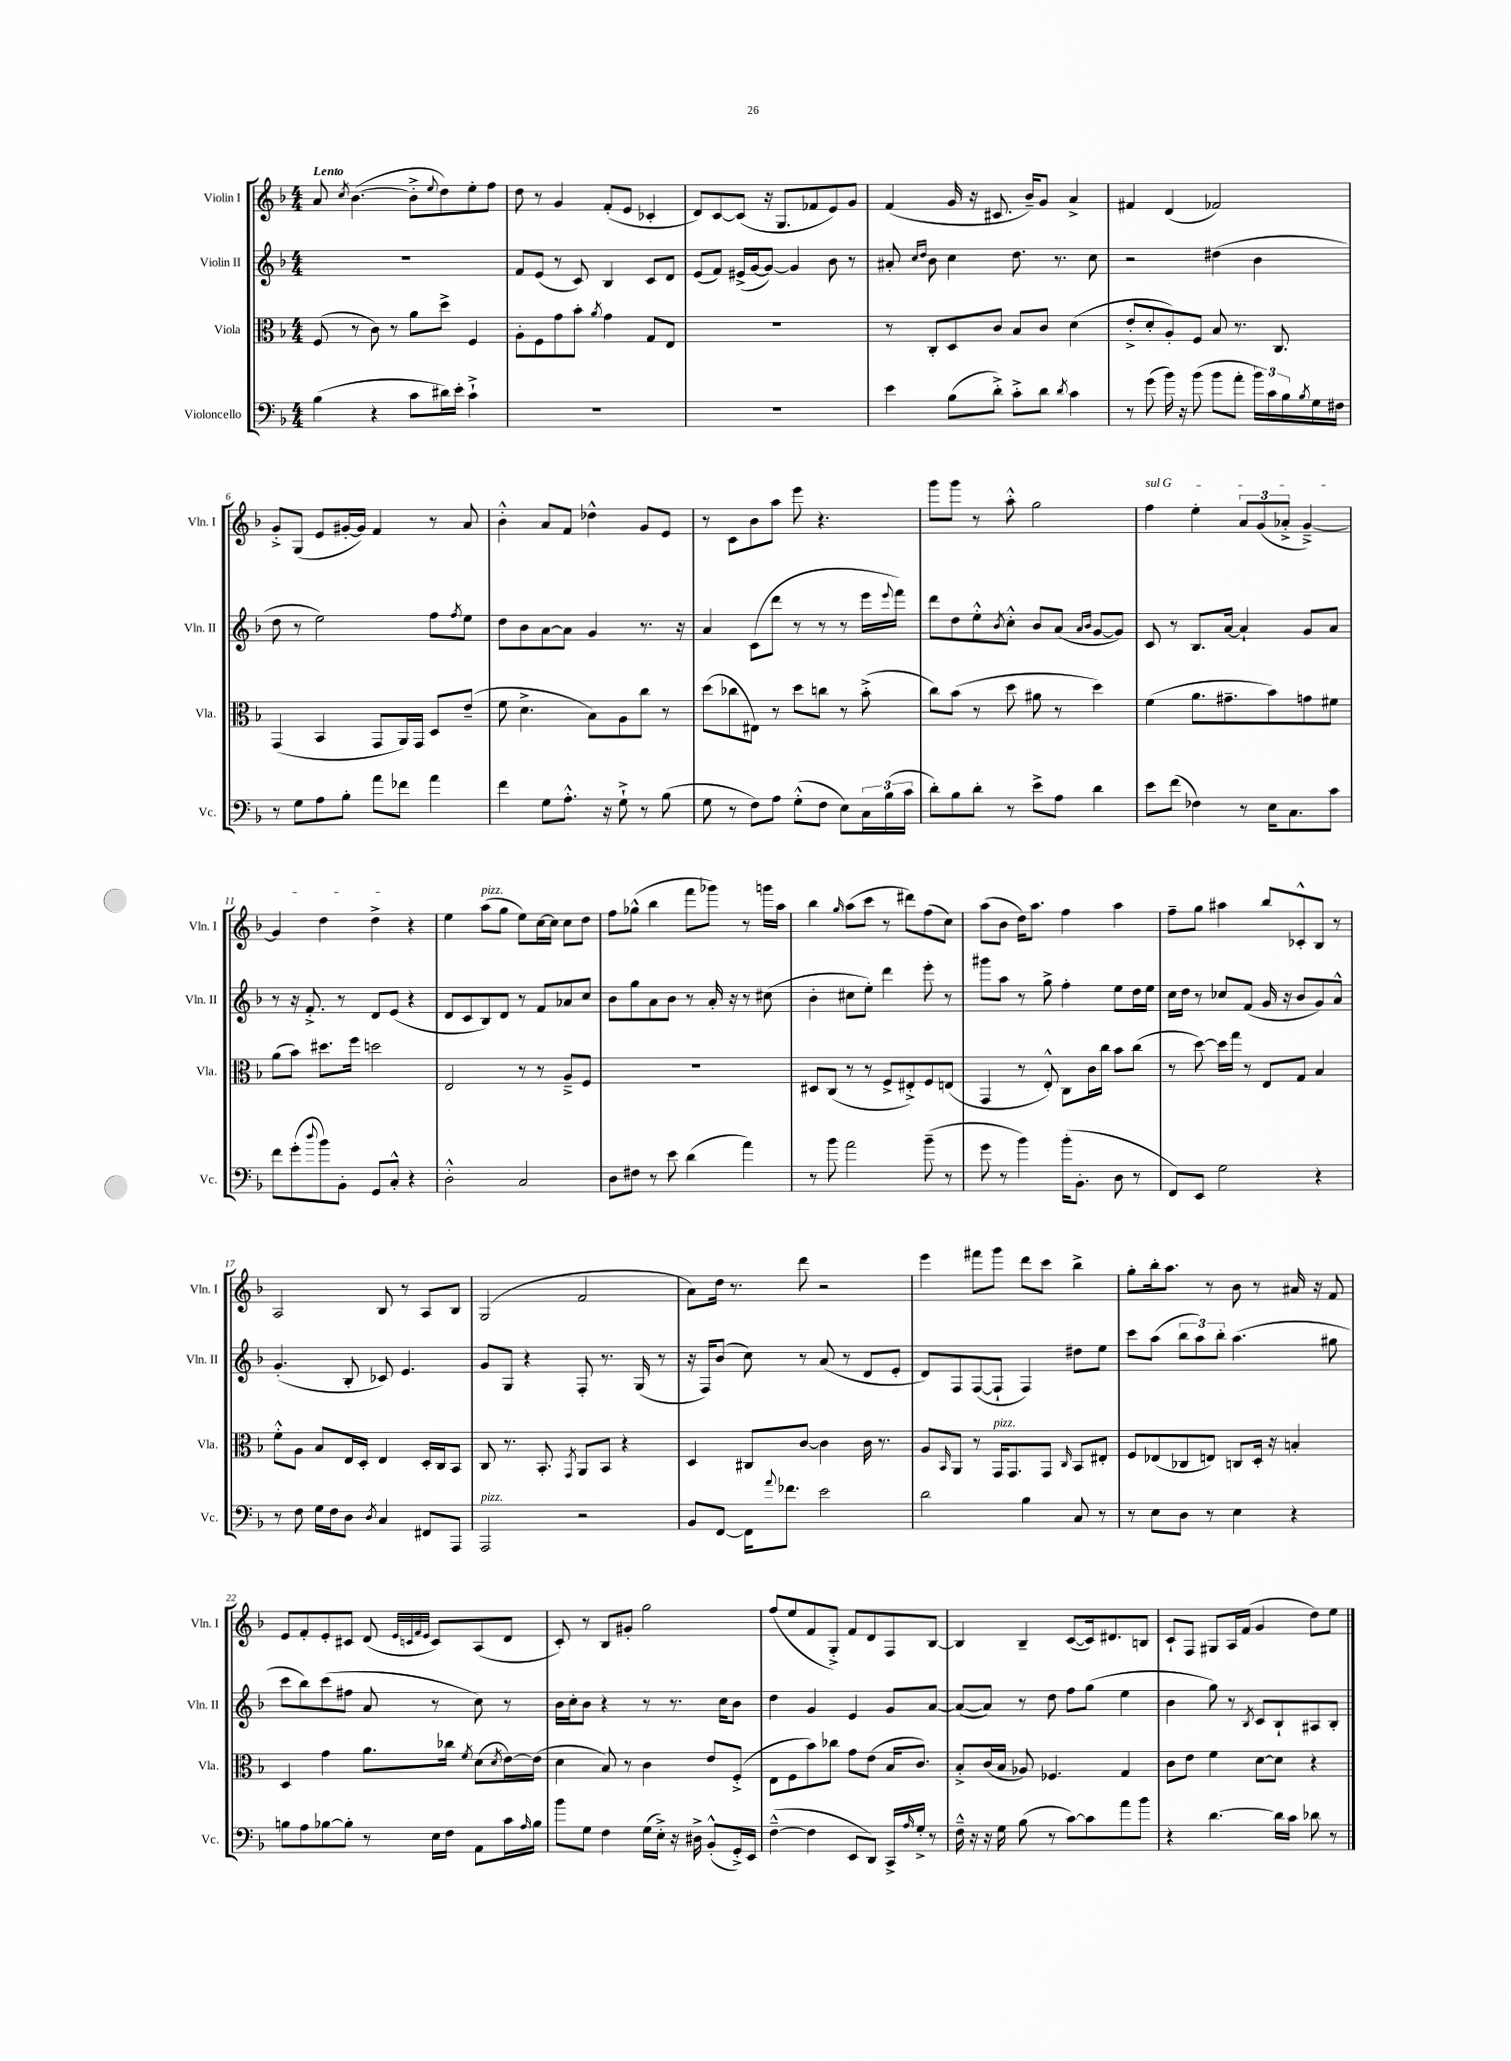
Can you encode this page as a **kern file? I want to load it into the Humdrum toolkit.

**kern	**kern	**kern	**kern
*staff4	*staff3	*staff2	*staff1
*clefF4	*clefC3	*clefG2	*clefG2
*k[b-]	*k[b-]	*k[b-]	*k[b-]
*M4/4	*M4/4	*M4/4	*M4/4
(4B-	(8F	1r	8a
.	.	.	8qcc
.	8r	.	([4.b-
4r	8c)	.	.
.	8r	.	.
8c	8a	.	8b-'^]
.	.	.	8qqee
16d#)	8dd^	.	8dd)
16e'	.	.	.
4c`^	4F	.	8ee'
.	.	.	8ff
=	=	=	=
1r	8A'	8f	8dd
.	8F	(8e	8r
.	8g	8r	4g
.	8b-'	8c)	.
.	8qa	.	.
.	4g	4B-	(8f'
.	.	.	8e
.	8G	8c	4c-'
.	8E	8d	.
=	=	=	=
1r	1r	(8e	8d)
.	.	8f)	[8c
.	.	(16e#^	(8c]
.	.	[16g	.
.	.	8g_)	16r
.	.	.	8.G
.	.	4g]	.
.	.	.	8f-
.	.	8b-	8e)
.	.	8r	8g
=	=	=	=
4e	8r	8a#'	(4f
.	.	16qqcc	.
.	.	16qqdd	.
.	8C'	8b-	.
(8B-	8D	4cc	16g
.	.	.	16r
8d'^)	8c	.	8.c#
8c'^	8B-	8.dd	.
.	.	.	16b-~)
8d	8c	.	8g
.	.	8.r	.
8qd	.	.	.
4c	(4d	.	4a^
.	.	8cc	.
=	=	=	=
8r	8e'^	2r	4f#
(8g	8d'	.	.
16b-)	8A')	.	(4d
16r	.	.	.
(8b-	8F	.	.
8b-	8B-	(4dd#	2f-)
8a'	8.r	.	.
24b-)	.	4b-	.
24c	.	.	.
.	8.C	.	.
24B-	.	.	.
8qB-	.	.	.
16G	.	.	.
16F#	.	.	.
=	=	=	=
8r	(4GG	8dd	8g'^
8G	.	8r	(8G
8A	4BB-	2ee)	8e
8B-'	.	.	[16g#'
.	.	.	16g#])
8a	8GG	.	4f
8f-	16AA)	.	.
.	16GG	.	.
4a	8D	8ff	8r
.	.	8qff	.
.	(8e~	8ee	8a
=	=	=	=
4f	8f	8dd	4b-'^^
.	4.d^	8b-	.
8G	.	[8a	8a
8.A'^^	.	8a]	8f
.	8B-)	4g	4dd-^^
16r	.	.	.
8G`^	8A	.	.
8r	8cc	8.r	8g
(8B-	8r	.	8e
.	.	16r	.
=	=	=	=
8G	(8dd	4a	8r
8r	8cc-	.	8c
8F)	8E#)	(8c	8b-
8A	8r	8ddd	8aa
(8G'^^	8dd	8r	8eee
8F	8cc	8r	4.r
8E)	8r	8r	.
24C	(8b-'^	16eee	.
(24B-	.	.	.
.	.	8qqeee	.
.	.	16fff)	.
24c	.	.	.
=	=	=	=
8d')	8cc)	8ddd	8ggg
8B-	(8b-	8dd	8ggg
8d'	8r	8ee'^^	8r
.	.	8qb-	.
8r	8dd	8cc'^^	8aa'^^
8e^	8a#	8b-	2gg
8A	8r	(8a	.
.	.	16qqa	.
.	.	16qqb-	.
4d	4dd)	[8g	.
.	.	8g])	.
=	=	=	=
8e	(4f	8c	4ff
(8f	.	8r	.
4F-)	8.a	8.B-	4ee'
.	8.g#~	[16a	.
8r	.	4a`]	12a
.	.	.	(12g
16E	8b-)	.	.
.	.	.	12a-'^
8.C	.	.	.
.	8g	8g	[4g~^)
8c	8f#	8a	.
=	=	=	=
8f	(8a	8r	4g]
(8g'	8b-)	16r	.
.	.	8.f'^	.
8qqdd	.	.	.
8b-)	8.dd#	.	4dd
8BB-'	.	8r	.
.	16ff	.	.
8GG	2dd	8d	4dd^
8C'^^	.	(8e	.
4r	.	4r	4r
=	=	=	=
2D'^^	2E	8d	4ee
.	.	8c	.
.	.	8B-)	(8aa
.	.	8d	8gg
2C	8r	8r	8ee)
.	8r	8f	[16cc
.	.	.	16cc]
.	8A~^	8a-	8cc
.	8F	8cc	8dd
=	=	=	=
8D	1r	8b-	8ff
8F#	.	8gg	(8gg-^^
8r	.	8a	4bb-
8e	.	8b-	.
(4d	.	8r	8fff
.	.	16a'	8ggg-)
.	.	16r	.
4a)	.	8r	8r
.	.	(8cc#	16ggg
.	.	.	16aa
=	=	=	=
8r	8D#	4b-'	4bb-
8b-	(8C	.	.
.	.	.	16qqgg
2a	8r	8cc#	(8aa
.	8r	8ee')	8ccc
.	8F^	4ddd	8r
.	8E#'^)	.	8ddd#)
(8b-~	8F	8eee'	(8ff
8r	(8E	8r	8cc)
=	=	=	=
8g	4GG	8ggg#	(8aa
8r	.	8aa	8b-
4b-)	8r	8r	16dd)
.	.	.	8.aa
.	8E'^^)	8gg^	.
(16b-'	8C	4ff'	4ff
8.BB-'	.	.	.
.	16c	.	.
.	16cc	.	.
8D	8b-	8ee	4aa
8r	(8cc	16dd	.
.	.	16ee	.
=	=	=	=
8FF)	8r	16cc	8ff~
.	.	16dd	.
8EE	[8dd)	8r	8gg
2G	16dd]	8cc-	4aa#
.	16gg	.	.
.	8r	(8f	.
.	8E	16g	8bb-
.	.	16r	.
.	8G	8b-	8c-'^^
4r	4B-	8g)	8B-
.	.	8a^^	8r
=	=	=	=
8r	8f'^^	(4.g'	2A
8F	8A	.	.
16G	8B-	.	.
16F	.	.	.
8D	16E	8B-'	.
.	16D'	.	.
8qD	.	.	.
4C	4E	8c-)	8B-
.	.	4.e	8r
8FF#	16D'	.	8A
.	16C	.	.
8AAA	8BB-	.	8B-
=	=	=	=
2AAA	8C	8g	(2G
.	8.r	8G	.
.	.	4r	.
.	8.BB-'	.	.
.	8qGG	.	.
2r	8AA	8F'	2f
.	8BB-	8.r	.
.	4r	.	.
.	.	(16G	.
.	.	8r	.
=	=	=	=
8BB-	4D	16r	8a)
.	.	16F)	.
[8FF	.	(8b-	16dd
.	.	.	8.r
16FF]	8C#	8cc)	.
8qqa	.	.	.
8.f-	.	.	.
.	[8c	8r	8ddd
2e	4c]	(8a	2r
.	.	8r	.
.	16c	8d	.
.	8.r	.	.
.	.	8e'	.
=	=	=	=
2d	8A	8d)	4eee
.	16qqBB-	.	.
.	8AA	8F	.
.	8r	([8F	8fff#
.	16GG	8F`]	8ggg
.	8.GG	.	.
4B-	.	4F)	8ddd
.	8GG	.	8ccc
.	16qqC	.	.
8C	8BB-	8dd#	4bb-^
8r	8E#'	8ee	.
=	=	=	=
8r	8F	8ccc	8gg'
8E	(8E-	(8aa	16bb-'
.	.	.	8.aa
8D	8C-	12bb-	.
.	.	12aa)	.
8r	8E)	.	8r
.	.	12bb-'	.
4E	8C	(4.aa	8b-
.	16D'	.	8r
.	16r	.	.
4r	4B'	.	16a#
.	.	.	16r
.	.	8gg#	8f
=	=	=	=
8B	4D	8ccc	8e
8A	.	8bb-)	8f'
[8B-	4g	(8ccc	8e'
8B-']	.	8ff#	8c#
8r	8.a	8a	(8d
.	.	.	32qqe
.	.	.	32qqc
.	.	.	32qqf
.	.	.	32qqe
16E	.	8r	8c)
16F	16cc-	.	.
.	8qf	.	.
8AA	(8d	8cc)	(8A
.	8qd	.	.
16c	[16e)	8r	8d
16qqA	.	.	.
16B-	(16e]	.	.
=	=	=	=
8b-	4d	16b-	8c')
.	.	16cc'	.
8G	.	8b-	8r
4F	8B-)	4r	8B-
.	8r	.	8g#'
(16G	4c	8r	2gg
16E'^)	.	.	.
16r	.	8.r	.
16D#^	.	.	.
(8BB-'^^	8e	.	.
.	.	16cc	.
16GG'^)	(8F'^	8b-	.
16EE	.	.	.
=	=	=	=
([4F~^^	8E	4dd	(8ff
.	8F	.	8ee
4F]	8b-)	4g	8f
.	8cc-	.	8G'^)
8EE	8g	4e	8f
8DD)	(8e	.	8d
16CC^	16B-	8g	8F
16qqA	.	.	.
16G'^	8.c)	.	.
8r	.	[8a	[8B-
=	=	=	=
16F~^^	8B-'^	(8a_	4B-]
16r	.	.	.
16r	(16c	8a])	.
16G	16B-	.	.
(8B-	8A-)	8r	4B-~
8r	4.F-	8dd	.
[8c)	.	8ff	([8c
8c]	.	(8gg	16c])
.	.	.	8.d#
8a	4G	4ee	.
8b-	.	.	8B
=	=	=	=
4r	8c	4b-	8c`
.	8e	.	8F
[4.d	4f	8gg)	8G#
.	.	8r	16A
.	.	.	(16f
.	.	8qB-	.
.	[8d	8c	4g
16d]	8d]	8B-`	.
16c	.	.	.
8d-	4r	8A#	8dd)
8r	.	8B-'	8ee
==	==	==	==
*-	*-	*-	*-
